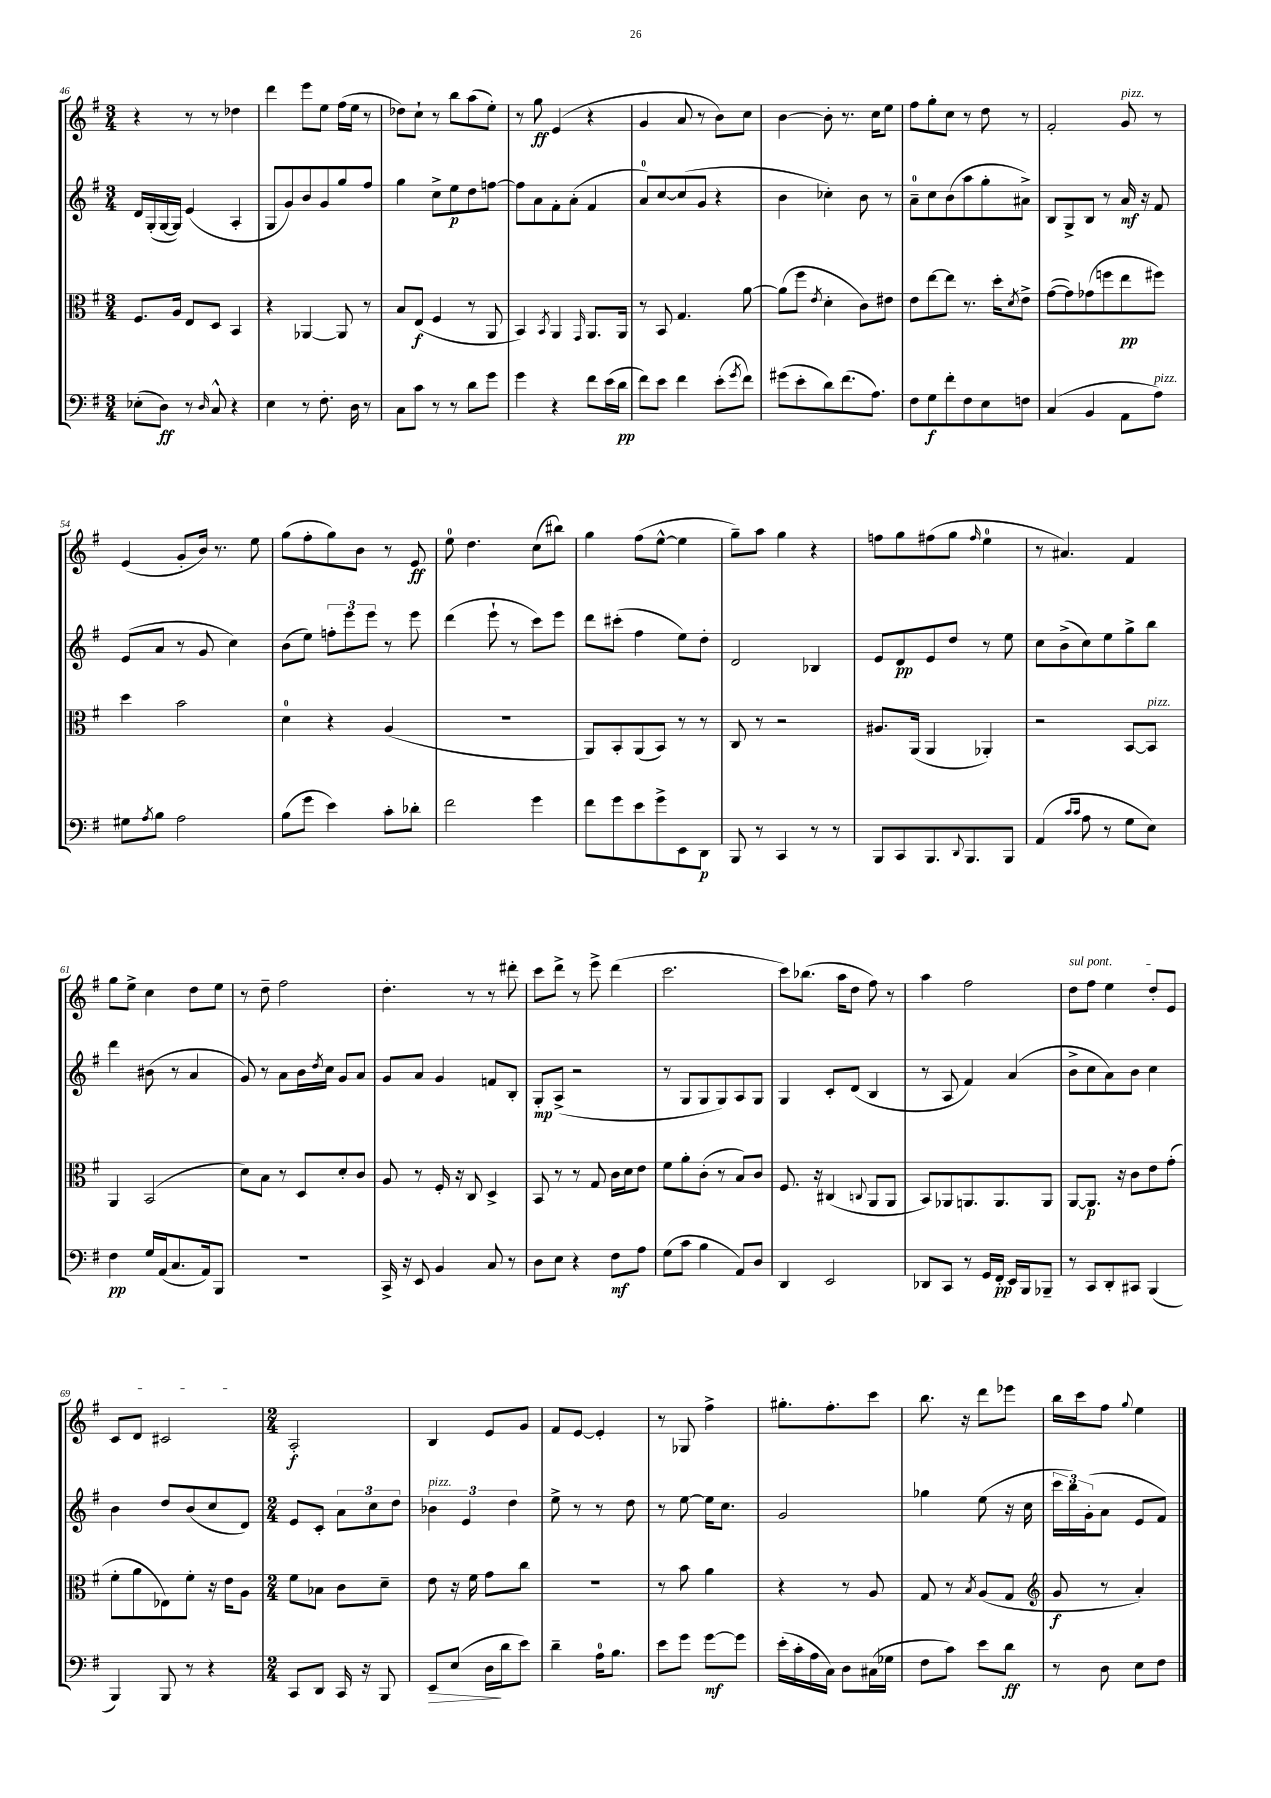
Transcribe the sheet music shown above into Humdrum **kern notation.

**kern	**kern	**kern	**kern
*staff4	*staff3	*staff2	*staff1
*clefF4	*clefC3	*clefG2	*clefG2
*k[f#]	*k[f#]	*k[f#]	*k[f#]
*M3/4	*M3/4	*M3/4	*M3/4
(8E-'\L	8.F#/L	16d/LL	4r
.	.	(16G'/	.
8D\J)	.	[16G/	.
.	16A/Jk	16G/]JJ)	.
8r	8E/L	(4e/	8r
16qqD/	.	.	.
8C^^/	8D/J	.	8r
4r	4BB/	4A'/	4dd-\
=	=	=	=
4E\	4r	8G/L	4ddd\
.	.	8g/)	.
8r	[4AA-/	8b/	8eee\L
8.F#'\	.	8g/	8ee\J
.	8AA-/]	8gg/	(16ff#\LL
16D\	.	.	16ee\JJ
8r	8r	8ff#/J	8r
=	=	=	=
8C\L	8B/L	4gg\	8dd-\L)
8c\J	(8E/J	.	8cc`\J
8r	4F#/	8cc^\L	8r
8r	.	8ee\	8bb\L
8d\L	8r	8dd\	(8aa\
8g\J	8AA/	[8ff\J	8ee'\J)
=	=	=	=
4g\	4BB/)	8ff\]L	8r
.	.	8a\	8gg\
.	8qBB/	.	.
4r	4AA/	8f#'\	(4e/
.	.	(8a'\J	.
.	16qqGG/	.	.
8f#\L	8.AA/L	4f#/	4r
(16e\L	.	.	.
16d\JJ	16AA/Jk	.	.
=	=	=	=
8f#\L)	8r	8a/L)	4g/
8e\J	8BB/	[8cc/	.
4f#\	4.G/	(8cc/]	8a/
.	.	8g/J	8r
(8e'\L	.	4r	8b\L)
8qg/	.	.	.
8f#\J)	[8a\	.	8cc\J
=	=	=	=
(8g#\L	(8a\]L	4b\	[4b\
8e'\	8ff#\J	.	.
.	8qe/	.	.
8d\)	4d'\	4cc-'\)	8b'\]
(8.f#\	.	.	8.r
.	8c\L)	8b\	.
8.A\J)	.	.	16cc\LK
.	8e#\J	8r	8ee\J
=	=	=	=
8F#\L	8e\L	8a~\L	8ff#\L
8G\	[8ee\	8cc\	8gg'\
8f#'\	8ee\]J	(8b\	8cc\J
8F#\	8.r	8aa\	8r
8E\	.	8gg'\	8dd\
.	16dd'\LK	.	.
.	8qd/	.	.
8F\J	8e^\J	8a#^\J)	8r
=	=	=	=
(4C/	([8g\L	8B/L	2f#'/
.	8g\])	8G^/	.
4BB/	(8g-\	8B/J	.
.	8ff\	8r	.
8AA\L	8ee\	16a/	8g/
.	.	16r	.
8A\J)	8ff#\J)	8f#/	8r
=	=	=	=
8G#\L	4dd\	(8e/L	(4e/
8qA/	.	.	.
8B\J	.	8a/J	.
2A\	2b\	8r	8g'/L
.	.	8g/	16b/Jk)
.	.	.	8.r
.	.	4cc\)	.
.	.	.	8ee\
=	=	=	=
(8B\L	4d\	(8b\L	(8gg\L
8g\J	.	8ee\J)	8ff#'\
4e\)	4r	12ff'\L	8gg\)
.	.	12eee\	.
.	.	.	8b\J
.	.	12eee\J	.
8c'\L	(4A/	8r	8r
8d-'\J	.	8eee\	8e/
=	=	=	=
2f#\	2.r	(4ddd\	8ee\
.	.	.	4.dd\
.	.	8eee`\	.
.	.	8r	.
4g\	.	8ccc\L)	(8cc\L
.	.	8eee\J	8bb#\J)
=	=	=	=
8f#\L	8AA/L)	8ddd\L	4gg\
8g\	8BB'/	(8ccc#'\J	.
8e\	(8AA/	4ff#\	(8ff#\L
8g^\	8BB/J)	.	[8ee^^\J
8EE\	8r	8ee\L)	4ee\]
8DD\J	8r	8dd'\J	.
=	=	=	=
8BBB/	8C/	2d/	8gg~\L)
8r	8r	.	8aa\J
4CC/	2r	.	4gg\
8r	.	4B-/	4r
8r	.	.	.
=	=	=	=
8BBB/L	8.A#/L	8e/L	8ff\L
8CC/	.	8d/	8gg\
.	(16AA/Jk	.	.
8.BBB/	4AA/	8e/	(8ff#\
.	.	8dd/J	8gg\J
8qqDD/	.	.	.
8.BBB/	.	.	.
.	.	.	16qqff#/
.	4AA-'/)	8r	4ee\
8BBB/J	.	8ee\	.
=	=	=	=
(4AA/	2r	8cc\L	8r
.	.	(8b^\	4.a#/)
16qqc/LL	.	.	.
16qqc/JJ	.	.	.
8A\	.	8cc\)	.
8r	.	8ee\	.
8G\L	[8BB/L	8gg^\	4f#/
8E\J)	8BB/]J	8bb\J	.
=	=	=	=
4F#\	4AA/	4ddd\	8gg\L
.	.	.	8ee^\J
16G/LL	(2BB/	(8b#\	4cc\
(16AA/J	.	.	.
8.C/	.	8r	.
.	.	4a/	8dd\L
16AA/k)	.	.	.
8BBB/J	.	.	8ee\J
=	=	=	=
2.r	8d\L)	8g/)	8r
.	8B\J	8r	8dd~\
.	8r	8a\L	2ff#\
.	8D/L	16b\L	.
.	.	8qdd/	.
.	.	16cc\JJ	.
.	8d'/	8g/L	.
.	8c/J	8a/J	.
=	=	=	=
16CC^/	8A/	8g/L	4.dd'\
16r	.	.	.
8EE/	8r	8a/J	.
4BB/	16F#'/	4g/	.
.	16r	.	.
.	8C/	.	8r
8C/	4D^/	8f/L	8r
8r	.	8B'/J	8ddd#'\
=	=	=	=
8D\L	8BB/	8G'/L	8ccc\L
8E\J	8r	(8A^/J	8ddd^\J
4r	8r	2r	8r
.	8G/	.	8eee^\
8F#\L	16c\LL	.	(4ddd\
.	16d\J	.	.
8A\J	8e\J	.	.
=	=	=	=
(8G\L	8f#\L	8r	2.ccc\
8c\J	8a'\	8G/L	.
4B\	(8c'\J	8G/	.
.	8r	8G/)	.
8AA/L)	8B/L)	8A/	.
8D/J	8c/J	8G/J	.
=	=	=	=
4DD/	8.F#/	4G/	8ccc\L)
.	.	.	(8.bb-\J
.	16r	.	.
2EE/	(4C#/	8c'/L	.
.	.	.	16aa\LK
.	.	(8d/J	8dd\J
.	8qqC/	.	.
.	8AA/L	4B/	8ff#\)
.	8AA/J	.	8r
=	=	=	=
8DD-/L	8BB/L)	8r	4aa\
8CC/J	8AA-/	8A/	.
8r	8.AA/	4f#/)	2ff#\
16GG/LL	.	.	.
16FF#'/JJ	8.AA/	.	.
16EE/LL	.	(4a/	.
16BBB/J	.	.	.
8BBB-~/J	8AA/J	.	.
=	=	=	=
8r	[8AA/L	8b^\L	8dd\L
8CC/L	8.AA/]J	8cc\	8ff#\J
8DD'/	.	8a\)	4ee\
.	16r	.	.
8CC#/J	8c\L	8b\J	.
(4BBB/	8e\	4cc\	8dd'/L
.	(8g'\J	.	8e/J
=	=	=	=
4BBB/)	8f#'\L	4b\	8c/L
.	8a\	.	8d/J
8BBB/	8E-\)	8dd/L	2c#/
8r	8f#'\J	(8b/	.
4r	16r	8cc/	.
.	16e\LK	.	.
.	8A\J	8d/J)	.
=	=	=	=
*M2/4	*M2/4	*M2/4	*M2/4
8CC/L	8f#\L	8e/L	2A'/
8DD/J	8B-\J	8c'/J	.
16CC/	8c\L	12a\L	.
16r	.	.	.
.	.	12cc\	.
8BBB/	8d~\J	.	.
.	.	12dd\J	.
=	=	=	=
8EE/L	8e\	6b-\	4B/
(8E/J	16r	.	.
.	.	6e/	.
.	16f#\	.	.
16D\LL	8g\L	.	8e/L
16d\J	.	.	.
.	.	6dd\	.
8e\J)	8cc\J	.	8g/J
=	=	=	=
4d~\	2r	8ee^\	8f#/L
.	.	8r	[8e/J
16A\LK	.	8r	4e'/]
8.B\J	.	.	.
.	.	8dd\	.
=	=	=	=
8e\L	8r	8r	8r
8g\J	8b\	[8ee\	8G-/
[8g\L	4a\	16ee\]LK	4ff#^\
.	.	8.cc\J	.
8g\]J	.	.	.
=	=	=	=
(16e'\LL	4r	2g/	8.gg#'\L
16c'\	.	.	.
16A\	.	.	.
16C\JJ)	.	.	8.ff#'\
8D\L	8r	.	.
(16C#\L	8A/	.	8ccc\J
16G-\JJ	.	.	.
=	=	=	=
8F#\L	8G/	4gg-\	8.bb\
8c\J)	8r	.	.
.	.	.	16r
.	8qB/	.	.
8e\L	(8A/L	(8ee\	8ddd\L
8d\J	8G/J	16r	8eee-\J
.	.	16cc\	.
=	=	=	=
*	*clefG2	*	*
8r	8g/	24ccc\LL	16bb\LL
.	.	24bb\)	.
.	.	.	16ccc\J
.	.	(24g'\J	.
8D\	8r	8a\J	8ff#\J
.	.	.	8qqgg/
8E\L	4a'/)	8e/L	4ee\
8F#\J	.	8f#/J)	.
==	==	==	==
*-	*-	*-	*-
